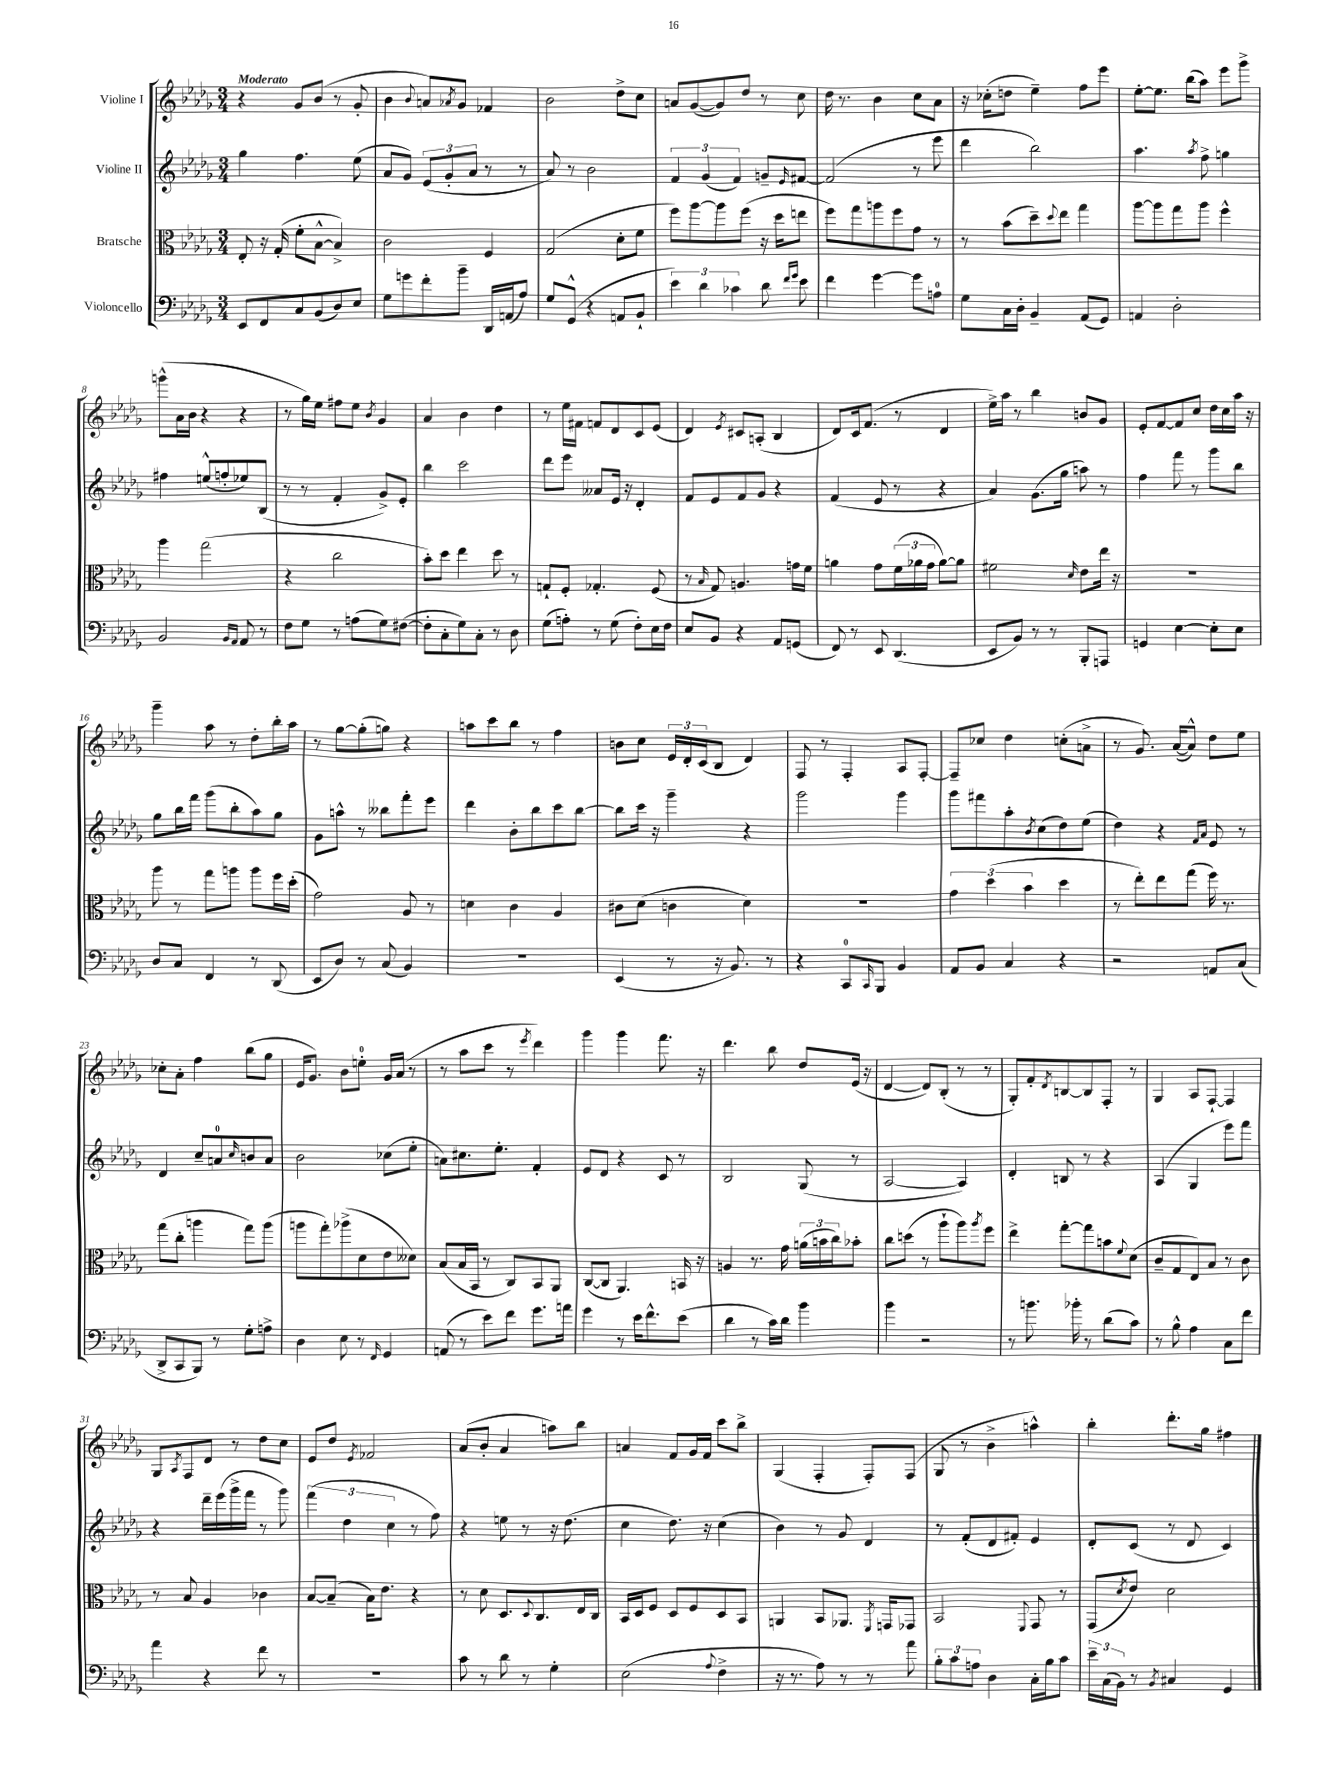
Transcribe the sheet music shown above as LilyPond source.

<<
\new StaffGroup <<
\new Staff = "s0" \with { instrumentName = "Violine I" } {
    \clef treble \key des \major \numericTimeSignature \time 3/4 \tempo "Moderato"
    r4 ges'8 bes'8( r8 ges'8-. |
    bes'4 \appoggiatura { bes'8 } a'8) \acciaccatura { aes'8 } ges'8 fes'4 |
    bes'2 des''8-> c''8 |
    a'8 ges'8~( ges'8) des''8 r8 c''8 |
    des''16 r8. bes'4 c''8 aes'8 |
    r16 ces''16-.( d''8 ees''4--) f''8 ees'''8 |
    ees''8~-. ees''8. bes''16( aes''8) ees'''8 ges'''8-> |
    g'''8-^( aes'16 bes'16 r4 r4 |
    r8 ges''16) ees''16 fis''8 ees''8 \acciaccatura { bes'8 } ges'4 |
    aes'4 bes'4 des''4 |
    r8 ees''16 fis'16 f'8 des'8 c'8 ees'8( |
    des'4) \acciaccatura { ees'8 } cis'8 a8-.( bes4 |
    des'8) c'16 f'8.( r8 des'4 |
    ees''16->) aes''16 r8 bes''4 b'8 ges'8 |
    ees'8-. f'8~ f'8 c''8 des''16 c''16 aes''16 r16 |
    ges'''4-- aes''8 r8 des''8-. bes''16-. aes''16 |
    r8 ges''8~ ges''8-.( g''8) r4 |
    a''8 c'''8 bes''8 r8 f''4 |
    b'8 c''8 \tuplet 3/2 { ees'16 des'16-. c'16( } bes8 des'4) |
    f8 r8 f4-. aes8 f8~-. |
    f8-- ces''8 des''4 c''8-.( a'8-> |
    r8 ges'8.) aes'16~( aes'8-^) des''8 ees''8 |
    ces''8-. aes'8-. f''4 bes''8( ges''8 |
    ees'16 ges'8.) bes'8 e''8-0-. ges'16 aes'16( r8 |
    r8 aes''8 c'''8 r8 \acciaccatura { ees'''8 } des'''4) |
    ges'''4 ges'''4 f'''8. r16 |
    des'''4. bes''8 des''8 ees'16( r16 |
    des'4~ des'8) bes8-.( r8 r8 |
    ges8-.) f'8-. \acciaccatura { des'8 } b8~ b8 f8-. r8 |
    ges4 aes8 f8~-! f4 |
    ges8 \acciaccatura { aes8 } f8 des'8 r8 des''8 c''8 |
    ees'8 des''8 \acciaccatura { ees'8 } fes'2 |
    aes'8( bes'8-. aes'4 a''8) bes''8 |
    a'4 f'8 ges'16 f'16 c'''8 bes''8-> |
    ges4( f4-. f8-.) f8( |
    ges8 r8 bes'4-> a''4-^) |
    bes''4-. des'''8.-. ges''16 fis''4 \bar "|." |
}
\new Staff = "s1" \with { instrumentName = "Violine II" } {
    \clef treble \key des \major \numericTimeSignature \time 3/4
    ges''4 f''4. ees''8( |
    aes'8 ges'8) \tuplet 3/2 { ees'8( ges'8-. aes'8 } r8 r8 |
    aes'8) r8 bes'2 |
    \tuplet 3/2 { f'4 ges'4( f'4) } g'8-- \grace { ees'16 } fis'8~ |
    fis'2( r8 ees'''8 |
    des'''4 bes''2) |
    aes''4. \acciaccatura { aes''8 } f''8-> g''4 |
    fis''4 e''8-^( f''8-. ees''8) bes8( |
    r8 r8 f'4-. ges'8->) ees'8-. |
    bes''4 c'''2 |
    des'''8 ees'''8 aeses'8 ees'16 r16 des'4-. |
    f'8 ees'8 f'8 ges'8 r4 |
    f'4( ees'8 r8 r4 |
    aes'4) ges'8.( ges''16 a''8) r8 |
    f''4 f'''8 r8 ges'''8 bes''8 |
    ges''8 bes''16 f'''16 ges'''8( bes''8-. aes''8) ges''8 |
    ges'8 a''8-^ r8 beses''8 f'''8-. ees'''8 |
    des'''4 bes'8-. bes''8 c'''8 bes''8~ |
    bes''8 c'''16 r16 ges'''4-- r4 |
    ges'''2 ges'''4 |
    ges'''8 fis'''8 aes''8-. \acciaccatura { bes'8 } c''8( des''8) ees''8( |
    des''4) r4 \grace { f'16 aes'16 } ees'8 r8 |
    des'4 c''8-- a'8-0 \grace { c''16 } b'8 a'8 |
    bes'2 ces''8( ees''8-. |
    a'8) cis''8. ees''8.-. f'4-. |
    ees'8 des'8 r4 c'8 r8 |
    bes2 ges8( r8 |
    aes2~ aes4) |
    des'4-. b8 r8 r4 |
    aes4( ges4 ees'''8) f'''8 |
    r4 des'''16-- ees'''16( ges'''16-> f'''16 r8 ges'''8) |
    \tuplet 3/2 { f'''4( des''4 c''4 } r8 f''8) |
    r4 e''8 r8 r16 des''8.( |
    c''4 des''8.) r16 c''4( |
    bes'4) r8 ges'8 des'4 |
    r8 f'8-.( des'8 fis'8-.) ees'4 |
    des'8-. c'8( r8 des'8 c'4) \bar "|." |
}
\new Staff = "s2" \with { instrumentName = "Bratsche" } {
    \clef alto \key des \major \numericTimeSignature \time 3/4
    ees8-. r16 ges16-.( f'8-. bes8~-^ bes4->) |
    c'2 f4 |
    ges2( des'8-. f'8 |
    f''8) aes''8~ aes''8 f''8( r16 des''16 e''8 |
    f''8) ges''8 a''8 f''8 ges'8 r8 |
    r8 bes'8( des''8--) \appoggiatura { des''8 } ees''8 ges''4 |
    aes''8~ aes''8 ges''8 aes''8 f''4-^ |
    aes''4 ges''2( |
    r4 c''2 |
    bes'8-.) des''8 ees''4 des''8 r8 |
    g8-! f8-. ges4.-. f8( |
    r8 \grace { bes16 } ges8) a4. g'16 f'16 |
    a'4 ges'8 \tuplet 3/2 { f'16( aes'16 ges'16 } aes'8~) aes'8 |
    fis'2 \grace { des'16 } ees'8 ees''16 r16 |
    R2. |
    aes''8 r8 ges''8 a''8 a''8 f''16 des''16-.( |
    ges'2) aes8 r8 |
    d'4 c'4 aes4 |
    cis'8 des'8( c'4 des'4) |
    R2. |
    \tuplet 3/2 { ges'4 des''4( bes'4 } des''4 |
    r8 ees''8-.) ees''8 ges''8( f''16) r8. |
    ges''8( c''8-. a''4 ges''8) a''8( |
    a''8 ges''8-.) aes''8->( des'8 ees'8 deses'8) |
    bes8( bes16 bes,16 r8 c8) bes,8 aes,8 |
    c8~( c8 aes,4.) b,16 r16 |
    a4 r8. ges'16 \tuplet 3/2 { a'16( b'16 c''16) } bes'8-. |
    c''8 d''8( r8 aes''8-! aes''8) \acciaccatura { aes''8 } f''8 |
    ees''4-> ges''8~-. ges''8 b'8 \appoggiatura { f'8 } des'8( |
    c'8-- ges8 ees8) bes8 r8 c'8 |
    r8 bes8 aes4 ces'4 |
    bes8~ bes8--( bes16) ees'8. r4 |
    r8 des'8 des8. \appoggiatura { des8 } c8. ees16 c16 |
    bes,16 des16 f8 des8 f8 des8 bes,8 |
    a,4 bes,8 aes,8. \acciaccatura { f,8 } g,16 ges,8 |
    bes,2 \appoggiatura { f,8 } ges,8 r8 |
    ges,8( \acciaccatura { des'8 } ees'8) des'2 \bar "|." |
}
\new Staff = "s3" \with { instrumentName = "Violoncello" } {
    \clef bass \key des \major \numericTimeSignature \time 3/4
    ees,8 f,8 c8 bes,8( des8) ees8 |
    ges8 g'8 f'8-. bes'8-- des,16 a,16( aes8) |
    ges8 ges,8-^( r4 a,8 bes,8-! |
    \tuplet 3/2 { ees'4) des'4 ces'4 } des'8 \grace { f'16 ges'16 } ees'8 |
    f'4 ges'4~ ges'8 a8-0 |
    ges8 c16 des16-. bes,4-- aes,8( ges,8) |
    a,4 des2-. |
    bes,2 \grace { bes,16 aes,16 } aes,8 r8 |
    f8 ges8 r8 a8( ges8) fis8~( |
    fis8-. c8-. ges8) c8-. r8 des8 |
    ges8( a8-.) r8 ges8( f8-.) ees16 f16 |
    ees8 bes,8 r4 aes,8 g,8( |
    f,8) r8 ees,8 des,4.( |
    ees,8 bes,8) r8 r8 bes,,8-. a,,8 |
    g,4 ees4~ ees8-. ees8 |
    des8 c8 f,4 r8 des,8( |
    ees,8 des8) r8 c8( bes,4) |
    R2. |
    ees,4( r8 r16 bes,8.) r8 |
    r4 c,8-0 \grace { c,16 } bes,,8 bes,4 |
    aes,8 bes,8 c4 r4 |
    r2 a,8 c8( |
    des,8-> c,8 bes,,8) r8 ges8-. a8-> |
    des4 ees8 r8 \grace { f,16 } ges,4 |
    a,8( r8 ees'8) f'8 ges'8. a'16 |
    ges'4 r8 ees'16 f'8.-^ ees'8( |
    des'4 r8 c'16) des'16 bes'4 |
    bes'4 r2 |
    r8 b'8. bes'16-. r8 des'8( c'8) |
    r8 bes8-^ aes4 c8 f'8 |
    aes'4 r4 f'8 r8 |
    R2. |
    c'8 r8 des'8 r8 ges4-. |
    ees2( \appoggiatura { aes8 } f4-> |
    r16 r8. aes8) r8 r8 aes'8 |
    \tuplet 3/2 { bes8-. c'8 a8 } des4 c16-. bes16 c'8 |
    \tuplet 3/2 { ees'16-- c16( bes,16) } r8 \acciaccatura { bes,8 } cis4 ges,4 \bar "|." |
}
>>
>>
